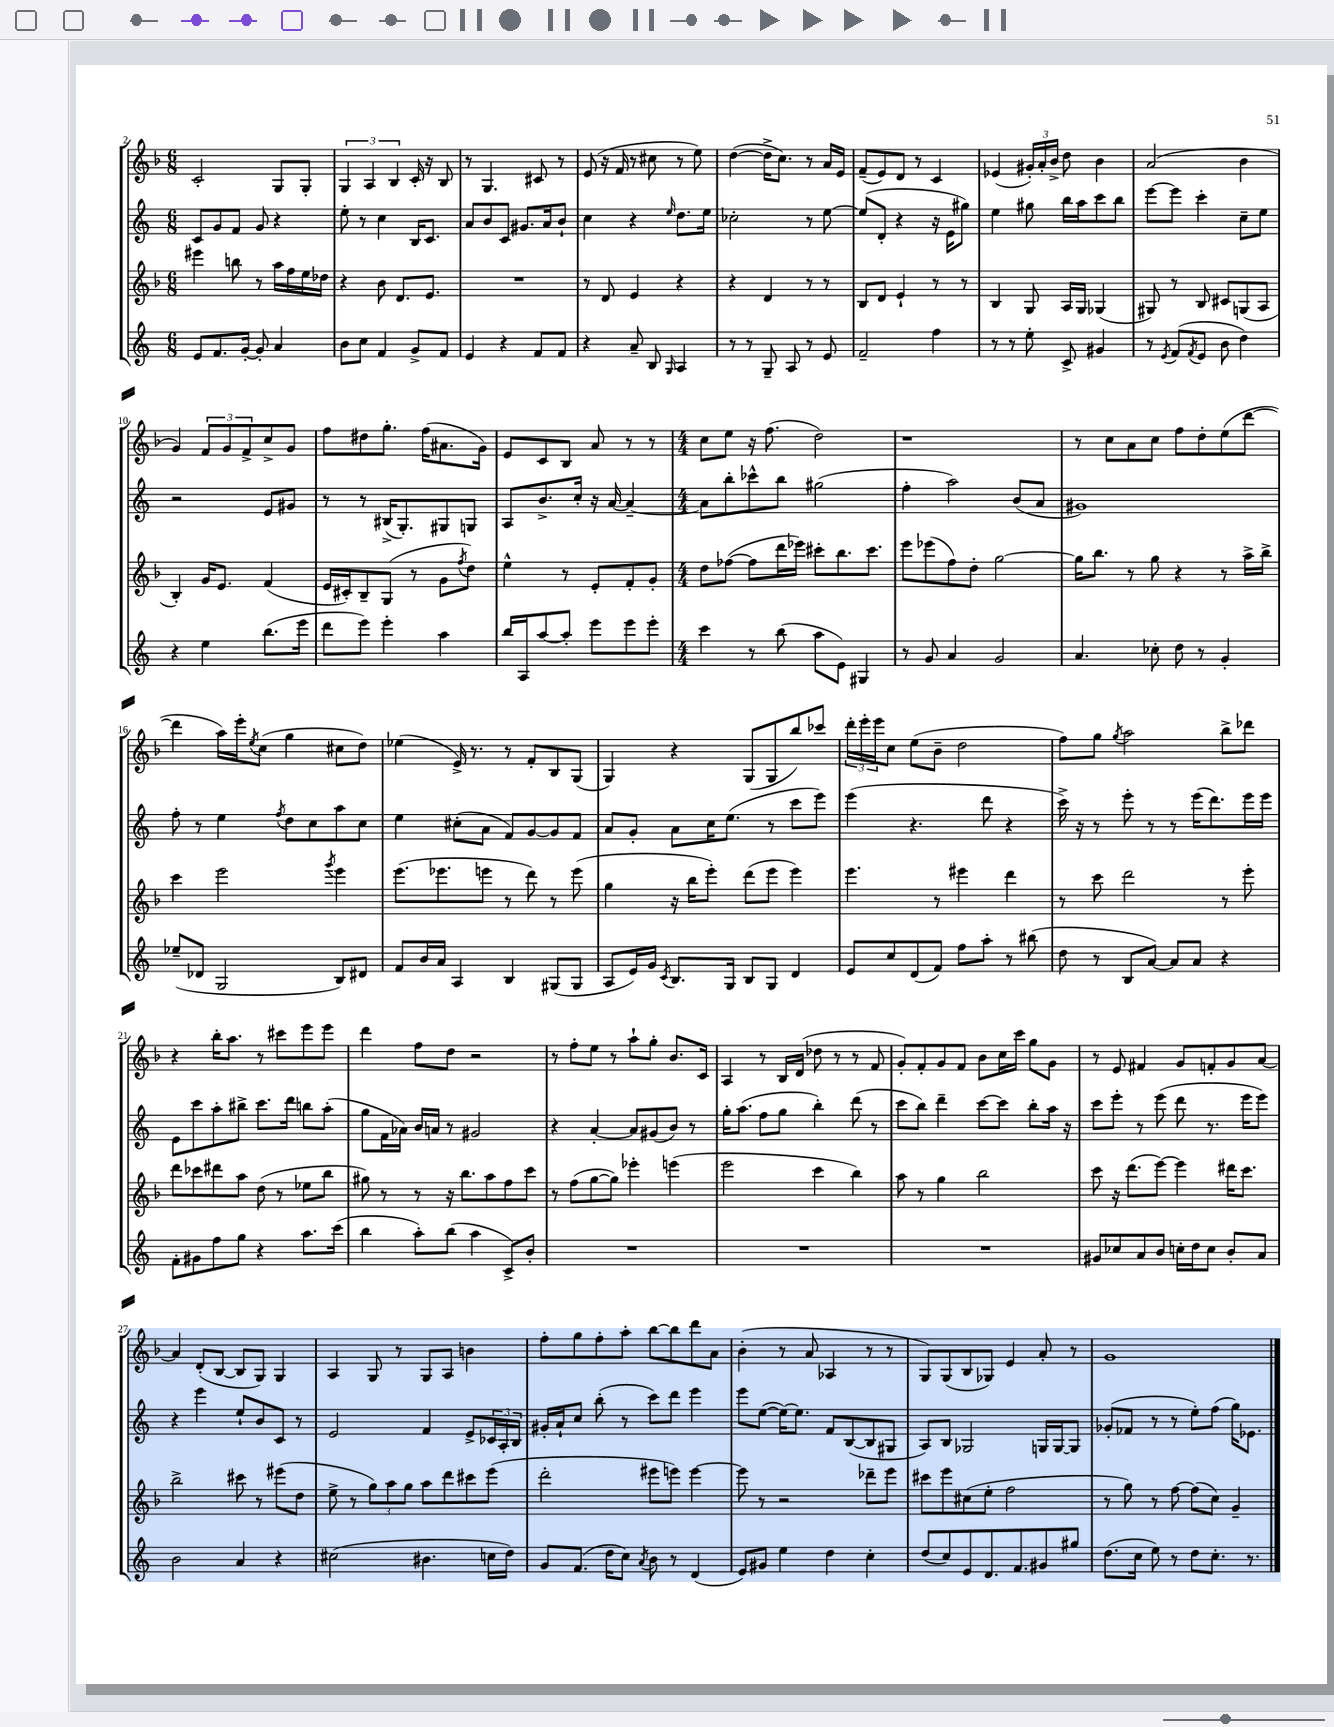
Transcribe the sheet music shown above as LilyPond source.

<<
\new StaffGroup <<
\new Staff = "s0" {
    \clef treble \key f \major \numericTimeSignature \time 6/8
    c'2-. g8 g8-. |
    \tuplet 3/2 { g4 a4 bes4 } c'16-. r16 bes8 |
    r8 g4. cis'8 r8 |
    e'8( r16 f'16 r8 cis''8 r8 e''8) |
    d''4~( d''16-> c''8.) r8 a'16 e'16 |
    f'8--( e'8) d'8 r8 c'4 |
    ees'4( \tuplet 3/2 { gis'16-.) a'16-. bes'16-> } d''8 bes'4 |
    a'2( bes'4 |
    g'4) \tuplet 3/2 { f'8 g'8 f'8-> } c''8-> g'8 |
    f''8 dis''8 g''8.-. f''16( ais'8. g'16) |
    e'8 c'8 bes8 a'8 r8 r8 |
    \numericTimeSignature \time 4/4 c''8 e''8 r16 f''8.( d''2) |
    r1 |
    r8 c''8 a'8 c''8 f''8 d''8-. e''8( d'''8~ |
    d'''4 a''16) e'''16-. \acciaccatura { e''8 } c''8( g''4 cis''8 d''8) |
    ees''4( e'16->) r8. r8 f'8-. bes8 g8( |
    g4) r4 g8( g8 bes''8) ces'''8 |
    \tuplet 3/2 { d'''16-. e'''16-. e'''16 } c''8 e''8( bes'8-- d''2 |
    f''8) g''8 \acciaccatura { g''8 } a''2 bes''8-> des'''8 |
    r4 bes''16-. a''8. r8 cis'''8 e'''8 e'''8 |
    d'''4 f''8 d''8 r2 |
    r8 f''8-. e''8 r8 a''8-! g''8-. bes'8. c'16 |
    a4 r8 bes16 d'16( des''8 r8 r8 f'8 |
    g'8-.) f'8-. g'8 f'8 bes'8 c''16 c'''16 g''8 g'8 |
    r8 e'8 fis'4 g'8 f'8-. g'8 a'8~ |
    a'4 d'8-.( bes8~ bes8 g8) g4 |
    a4 g8 r8 g8 a8 b'4 |
    f''8-. g''8 f''8-. a''8-. bes''8~ bes''8 d'''8 a'8 |
    bes'4-.( r8 a'8 aes4 r8 r8 |
    g8) g8( bes8 ges8) e'4 a'8-. r8 |
    g'1 \bar "|." |
}
\new Staff = "s1" {
    \clef treble \key c \major \numericTimeSignature \time 6/8
    c'8 g'8 f'8 g'8 r4 |
    e''8-. r8 c''4 b16 c'8. |
    a'8 b'8 c'8 gis'8. a'16 b'8-! |
    c''4 r4 \grace { e''16 } d''8. e''16 |
    ces''2-. r8 e''8~ |
    e''8( d'8-. r4 r16 e'16 gis''8) |
    e''4 gis''8 b''16 a''16 c'''8 b''8 |
    e'''8~ e'''8 c'''4-. c''8-- e''8 |
    r2 e'8 gis'8 |
    r8 r8 bis16->( g8.-.) gis8 g8 |
    a8 b'8.-> c''16-. r16 a'16~ a'4~-- |
    \numericTimeSignature \time 4/4 a'8 b''8-. ces'''8-^ b''8 gis''2( |
    f''4-. a''2) b'8( a'8 |
    gis'1) |
    f''8-. r8 e''4 \acciaccatura { f''8 } d''8 c''8 a''8 c''8 |
    e''4 cis''8-.( a'8 f'8) g'8~ g'8 f'8 |
    a'8 g'8-. a'8 c''16 e''8.( r8 c'''8 e'''8) |
    e'''4( r4. d'''8 r4 |
    c'''16->) r16 r8 e'''8-. r8 r8 e'''16( d'''8.) e'''16 e'''16 |
    e'8 c'''8 a''8-. bis''8-> c'''8. d'''16 b''8 a''8-.( |
    g''8 f'16 aes'16) b'16 a'16 r8 gis'2 |
    r4 a'4~-. a'8 gis'8( b'8) r8 |
    g''16-. a''8.( f''8 g''8 b''4-.) d'''8( r8 |
    c'''8 b''8) d'''4-- c'''8~ c'''8 b''8-. a''16 r16 |
    c'''8 e'''8-. r8 e'''8( d'''8 r8. e'''16 e'''8) |
    r4 e'''4 e''8-! b'8 c'8 r8 |
    e'2 f'4 e'8-> \tuplet 3/2 { ces'16 a16-. b16 } |
    gis'16-. a'16-! c''8 b''8-.( r8 c'''8) d'''8 e'''4 |
    e'''8 e''8~( e''16~) e''8. f'8 b8~( b8 gis8 |
    a8) b8 ges2 g16 g16~ g8 |
    ges'8-.( fes'8 r8 r8 e''8-.) f''8( g''16) ees'8. \bar "|." |
}
\new Staff = "s2" {
    \clef treble \key f \major \numericTimeSignature \time 6/8
    eis'''4 b''8 r8 a''16 f''16 e''16 des''16 |
    r4 bes'8 d'8. e'8. |
    R2. |
    r8 d'8 e'4 r4 |
    r4 d'4 r8 r8 |
    bes8 d'8 e'4-! r8 r8 |
    bes4 g8 a16 g16 ges4( |
    gis8) r8 bes8 cis'8 g8( a8 |
    bes4-.) g'16 e'8. f'4( |
    e'16 cis'16-.) bes8-- g8( r8 g'8 \acciaccatura { f''8 } d''8) |
    e''4-^ r8 e'8-. f'8-. g'8-. |
    \numericTimeSignature \time 4/4 d''8 fes''8~( fes''8 d'''16 ees'''16) cis'''8-. bes''8. cis'''8. |
    e'''8 ees'''8( f''8) d''8-. g''2~ |
    g''16 bes''8. r8 g''8 r4 r8 a''16-> bes''16-> |
    c'''4 e'''2 \acciaccatura { g'''8 } e'''4 |
    e'''8.( ees'''8. e'''8 r8 d'''8) r8 e'''8( |
    g''4 r16 bes''16 e'''8-.) d'''8( e'''8 e'''4) |
    e'''4. r8 eis'''4 d'''4 |
    r8 c'''8 d'''2 r8 e'''8-. |
    d'''8 ces'''8 dis'''8 a''8 d''8( r8 ees''8 bes''8 |
    gis''8) r8 r8 r16 bes''8. a''8 f''8 c'''8 |
    r8 f''8( g''8~ g''8) ees'''4-. e'''4( |
    e'''2 c'''4 bes''4) |
    a''8 r8 g''4 bes''2 |
    c'''8 r16 d'''8.( e'''8~) e'''4 dis'''16 c'''8. |
    bes''2-> cis'''8 r8 eis'''8( d''8 |
    e''8-> r8 \tuplet 3/2 { g''8) a''8 g''8 } a''8 d'''8 cis'''8 e'''8( |
    d'''2-. eis'''8 e'''8) e'''4~ |
    e'''8 r8 r2 des'''8-- e'''8 |
    cis'''8 e'''8 cis''8( e''8-. f''2 |
    r8 g''8) r8 f''8~ f''8( c''8) g'4-- \bar "|." |
}
\new Staff = "s3" {
    \clef treble \key c \major \numericTimeSignature \time 6/8
    e'8 f'8. g'16~-. g'8-. a'4 |
    b'8 c''8 f'4 g'8-> f'8 |
    e'4 r4 f'8 f'8 |
    r4 a'8-- b8 \grace { g16 } a4 |
    r8 r8 g8-- a8 r8 e'8 |
    f'2-- f''4 |
    r8 r8 e''8-. c'8-> gis'4 |
    r8 \acciaccatura { e'8 } f'8( \acciaccatura { f'8 } e'8 b'8 d''4) |
    r4 e''4 b''8.( e'''16 |
    d'''8 e'''8) e'''4-. a''4 |
    b''16 a16 a''8~ a''8-. e'''8 e'''8 e'''8-. |
    \numericTimeSignature \time 4/4 c'''4 r8 b''8( a''8 e'8) gis4 |
    r8 g'8 a'4 g'2 |
    a'4. ces''8-. d''8 r8 g'4-. |
    ees''8--( des'8 g2 b8) dis'8 |
    f'8 b'16 a'16 a4 b4 gis8( gis8 |
    a8 e'16) g'16 \acciaccatura { c'8 } b8. g16 b8 g8 d'4 |
    e'8 c''8 d'8( f'8) f''8 a''8-. r8 bis''8( |
    d''8 r8 b8 a'8~) a'8 a'8 r4 |
    f'8-. gis'8 f''8 g''8 r4 a''8. c'''16( |
    b''4 a''8-.) b''8( a''4 c'8->) b'8-. |
    R1 |
    R1 |
    R1 |
    gis'8 ces''8 a'8 b'8 c''16-. d''16 c''8 b'8-. a'8 |
    b'2 a'4 r4 |
    cis''2( bis'4. c''16 d''16) |
    g'8 f'8.( d''16 c''8) \acciaccatura { a'8 } b'8 r8 d'4( |
    e'8) gis'8 e''4 d''4 c''4-. |
    d''8( c''8) e'8 d'8. f'8. gis'8 gis''8 |
    d''8.( c''16 e''8) r8 d''8 c''8.-. r8. \bar "|." |
}
>>
>>
\layout { \context { \Score currentBarNumber = #2 } }
